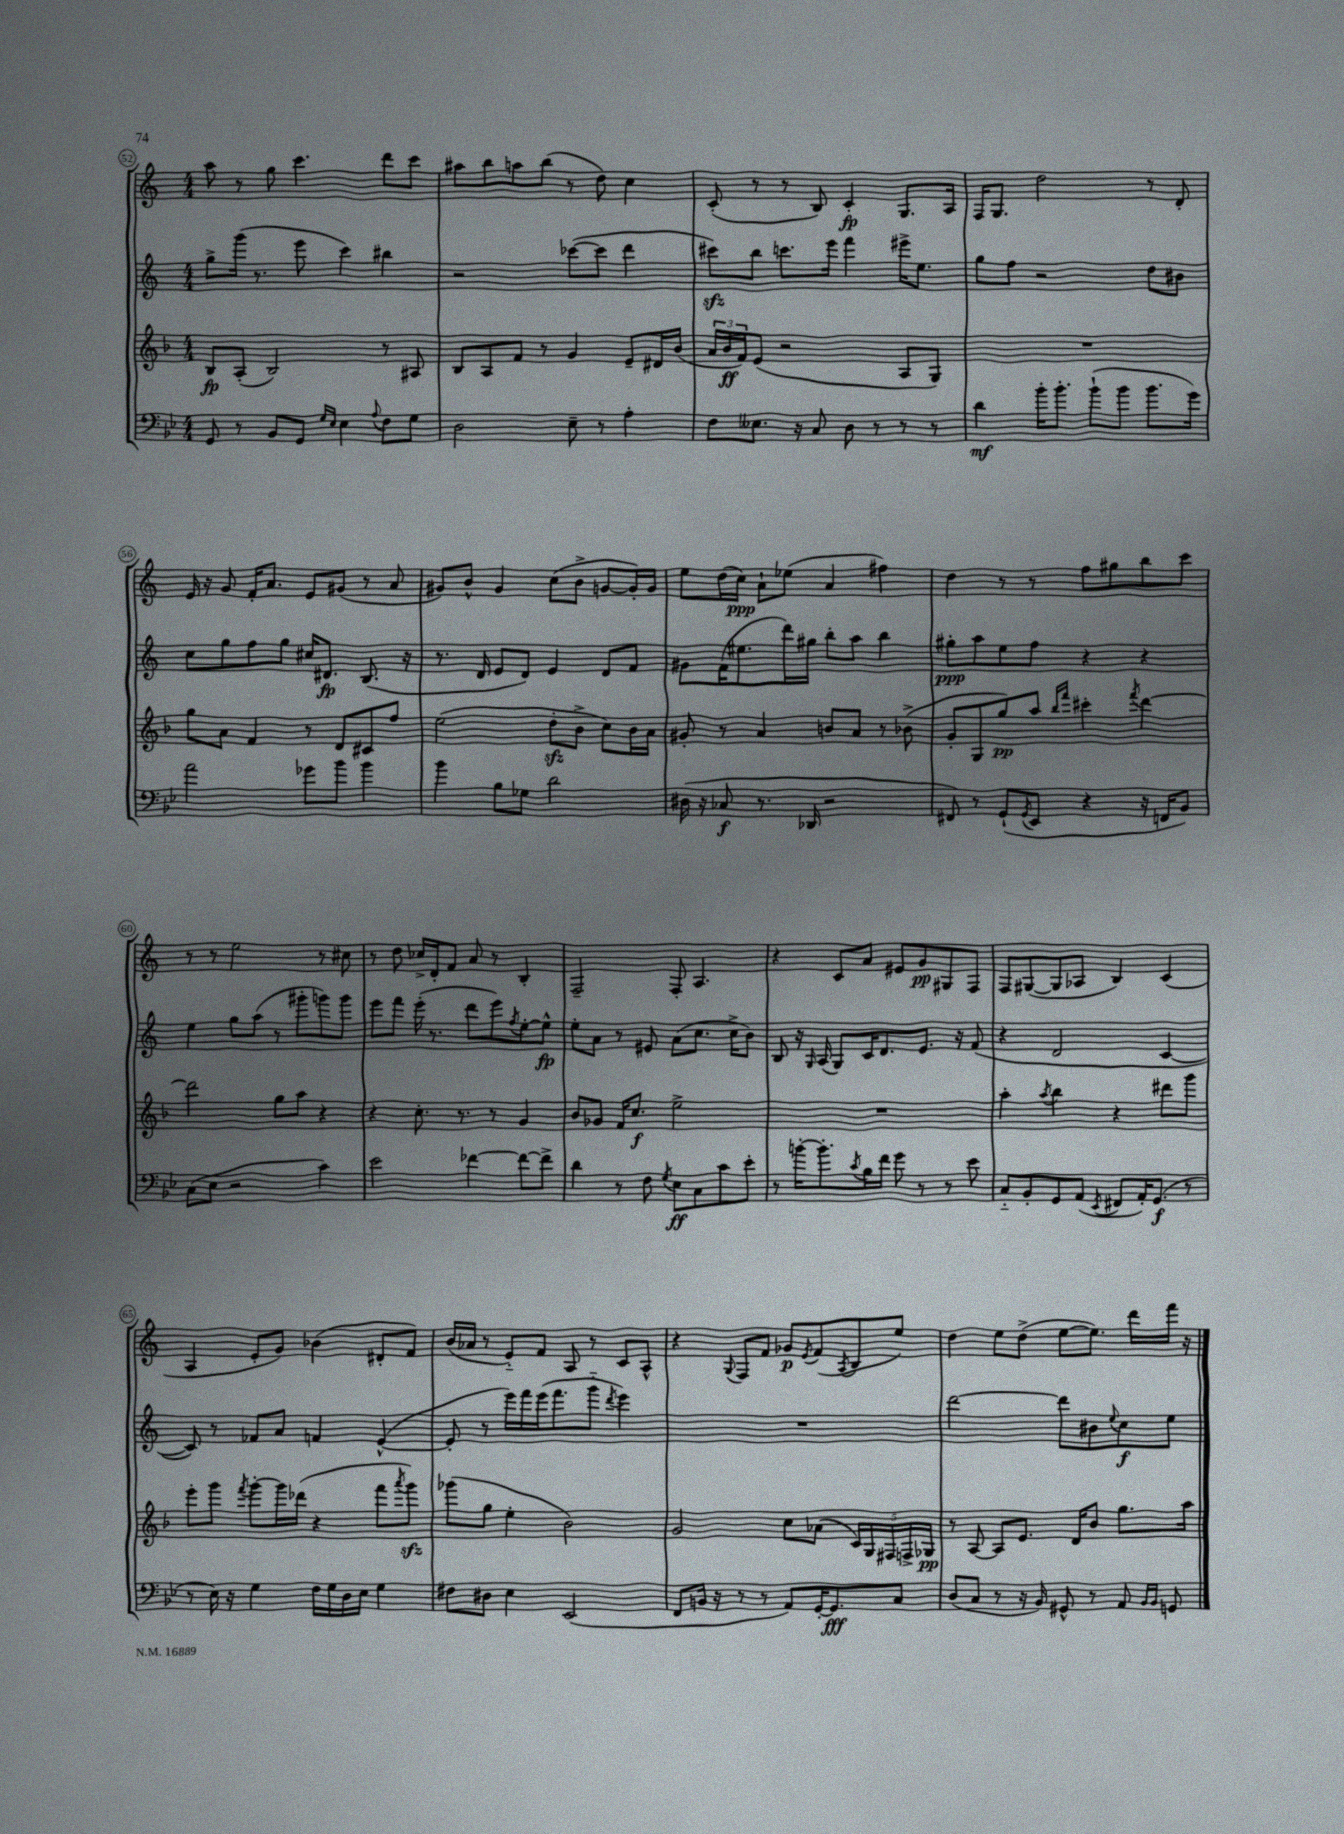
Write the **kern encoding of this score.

**kern	**kern	**kern	**kern
*staff4	*staff3	*staff2	*staff1
*clefF4	*clefG2	*clefG2	*clefG2
*k[b-e-]	*k[b-]	*k[]	*k[]
*M4/4	*M4/4	*M4/4	*M4/4
8GG	8B-	8gg^	8aa
8r	(8A'	(16ggg	8r
.	.	8.r	.
8BB-	2B-)	.	8gg
8GG	.	8eee	4.ccc
16qqG	.	.	.
16qqE-	.	.	.
4E-	.	4ccc)	.
8qqA	.	.	.
8F	8r	4bb#	8ddd
8G	8A#	.	8ccc
=	=	=	=
2D	8B-	2r	8aa#
.	8A	.	8bb
.	8f	.	8aa
.	8r	.	(8bb
8E-~	4g	([8ccc-	8r
8r	.	8ccc-]	8dd)
4A'	8e~	4ddd	4cc
.	16d#	.	.
.	(16b-	.	.
=	=	=	=
8F	24a	8ccc#)	(8c'
.	24b-	.	.
.	24f)	.	.
8.E--	(8e	8bb	8r
.	2r	8.ccc	8r
16r	.	.	.
8C	.	.	8B)
.	.	16eee	.
8D	.	4fff	4c'
8r	.	.	.
8r	8A	16eee#^	8.G
.	.	8.ee	.
8r	8G)	.	.
.	.	.	16A
=	=	=	=
4d	1r	8gg	16F
.	.	.	8.G
.	.	8ff	.
16b-'	.	2r	2dd
8.b-'	.	.	.
(8b-`	.	.	.
8b-	.	.	.
8.b-	.	8dd	8r
.	.	8b#	8d'
16g)	.	.	.
=	=	=	=
2a	8gg	8cc	16e
.	.	.	16r
.	8a	8gg	8g
.	4f	8ff	16f'
.	.	.	8.a
.	.	8gg	.
8g-	8r	16cc#	8e
.	.	8.d#	.
8b-	8d	.	(8g#
4b-	8c#	(8.B	8r
.	8ff	.	8a
.	.	16r	.
=	=	=	=
4b-	(2ee	8.r	8g#)
.	.	.	8b^^
.	.	16d	.
8B-	.	8e	4g#
8G-	.	8d)	.
2d	8dd'	4e	(8cc
.	8b-^	.	8b^
.	8cc)	8d	[8g
.	16b-	8f	16g'])
.	16a	.	16g
=	=	=	=
(16D#	8g#'	8g#	8ee
16r	.	.	.
8C-	8r	(16f	(16dd
.	.	8.ee#	16cc)
8.r	4a	.	8a`
.	.	16ddd)	(8ee-
16DD-	.	16gg#	.
2r	8b	8bb'	4a
.	8a	8aa	.
.	8r	4bb	4ff#)
.	(8b-^	.	.
=	=	=	=
8FF#)	8g'	8gg#'	4dd
8r	8G	8aa	.
(8GG`	8gg)	8ee	8r
8qGG	.	.	.
8EE-	8aa	8ff	8r
.	16qqbb-	.	.
.	16qqfff	.	.
4r	4ccc#'	4r	8ff
.	.	.	8gg#
.	8qfff	.	.
16r	[4ddd	4r	8bb
16FF	.	.	.
8BB-)	.	.	8ccc
=	=	=	=
(8C	2ddd]	4ee	8r
8E-	.	.	8r
2r	.	8gg	2ee
.	.	(8aa	.
.	8gg	8r	.
.	8aa	8ggg#'	.
4c)	4r	8ggg)	8r
.	.	8ggg	8cc#
=	=	=	=
2e-	4r	8eee	8r
.	.	8fff	8dd
.	8.cc'	(16eee'	16cc-^
.	.	8.r	16d'
.	.	.	8f
.	8.r	.	.
[4f-	.	8ddd	8a
.	8r	8eee)	8r
.	.	8qff	.
8f-_	4g	[8ee'	4B'
8f-^]	.	8ee^^]	.
=	=	=	=
4d	8b-	8ee'	2F~
.	8g-	8a	.
8r	16f	8r	.
.	8.cc	.	.
8F	.	8e#	.
8qG	.	.	.
8E-	2ee^	(8a	8F'
8C	.	8.cc	4.A
8c	.	.	.
.	.	16cc^	.
8e-'	.	8b)	.
=	=	=	=
8r	1r	8B	4r
[16b'	.	16r	.
.	.	16qqG	.
8.b']	.	(16A	.
.	.	8G)	8c
8qc	.	.	.
16B-	.	16c	8a
16f	.	8.d	.
8g	.	.	8e#
8r	.	8.e	8g
8r	.	.	8G#
.	.	16r	.
8e-	.	(8f	8F
=	=	=	=
8C'~	4aa'	4r	8F
8BB-'	.	.	([8G#
.	8qaa	.	.
8GG	4bb-	2d	8G#]
(8AA	.	.	8A-
8qEE-	.	.	.
8FF#	4r	.	4B)
16AA')	.	.	.
(8.GG	.	.	.
.	8ddd#	[4c	(4c
8r	8ggg	.	.
=	=	=	=
8r	8eee'	8c])	4A
16E-)	8ggg	8r	.
16r	.	.	.
.	8qfff	.	.
4G	[8ggg'	8f-	8e'
.	16ggg]	8a	8g)
.	(16ddd-	.	.
16F	4r	4f	(4b-
16G	.	.	.
16D	.	.	.
16E-	.	.	.
4G	8fff	([4e^^	8d#'
.	8qaaa	.	.
.	8ggg)	.	8f)
=	=	=	=
8F#	(8ggg-	8e']	(16b
.	.	.	16a-
8D#	8gg	8r	8r
4E-	4ee'	16eee)	8e'~)
.	.	16fff	.
.	.	(16eee	8f
.	.	8.fff	.
(2EE-	2b-)	.	8A
.	.	8ggg'~	8r
.	.	8qddd	.
.	.	4eee)	8c
.	.	.	8A^^
=	=	=	=
8FF	2g	1r	4r
16BB	.	.	.
16r	.	.	.
.	.	.	8qqG
8r	.	.	8F
8r	.	.	8f
8AA)	8cc	.	8g-
.	.	.	8qe
[16GG'	(8a-	.	(8f
8.GG]	.	.	.
.	.	.	8qA
.	20c)	.	8B
.	20G	.	.
.	20F#	.	.
8C	.	.	8ee)
.	20F^	.	.
.	20G-	.	.
=	=	=	=
(8D	8r	[2ddd	4dd
8C	[8A	.	.
8r	8A]	.	8ee
16r	8.e	.	(8dd^
16BB-)	.	.	.
8GG#^^	.	8ddd]	[8ee
.	16d	.	.
8r	8b-	8b#	8.ee])
.	.	8qqee	.
8AA	8.gg	8cc	.
.	.	.	16ddd
16qqBB-	.	.	.
16qqBB-	.	.	.
8GG	.	8ee	16fff
.	16aa	.	16r
==	==	==	==
*-	*-	*-	*-
